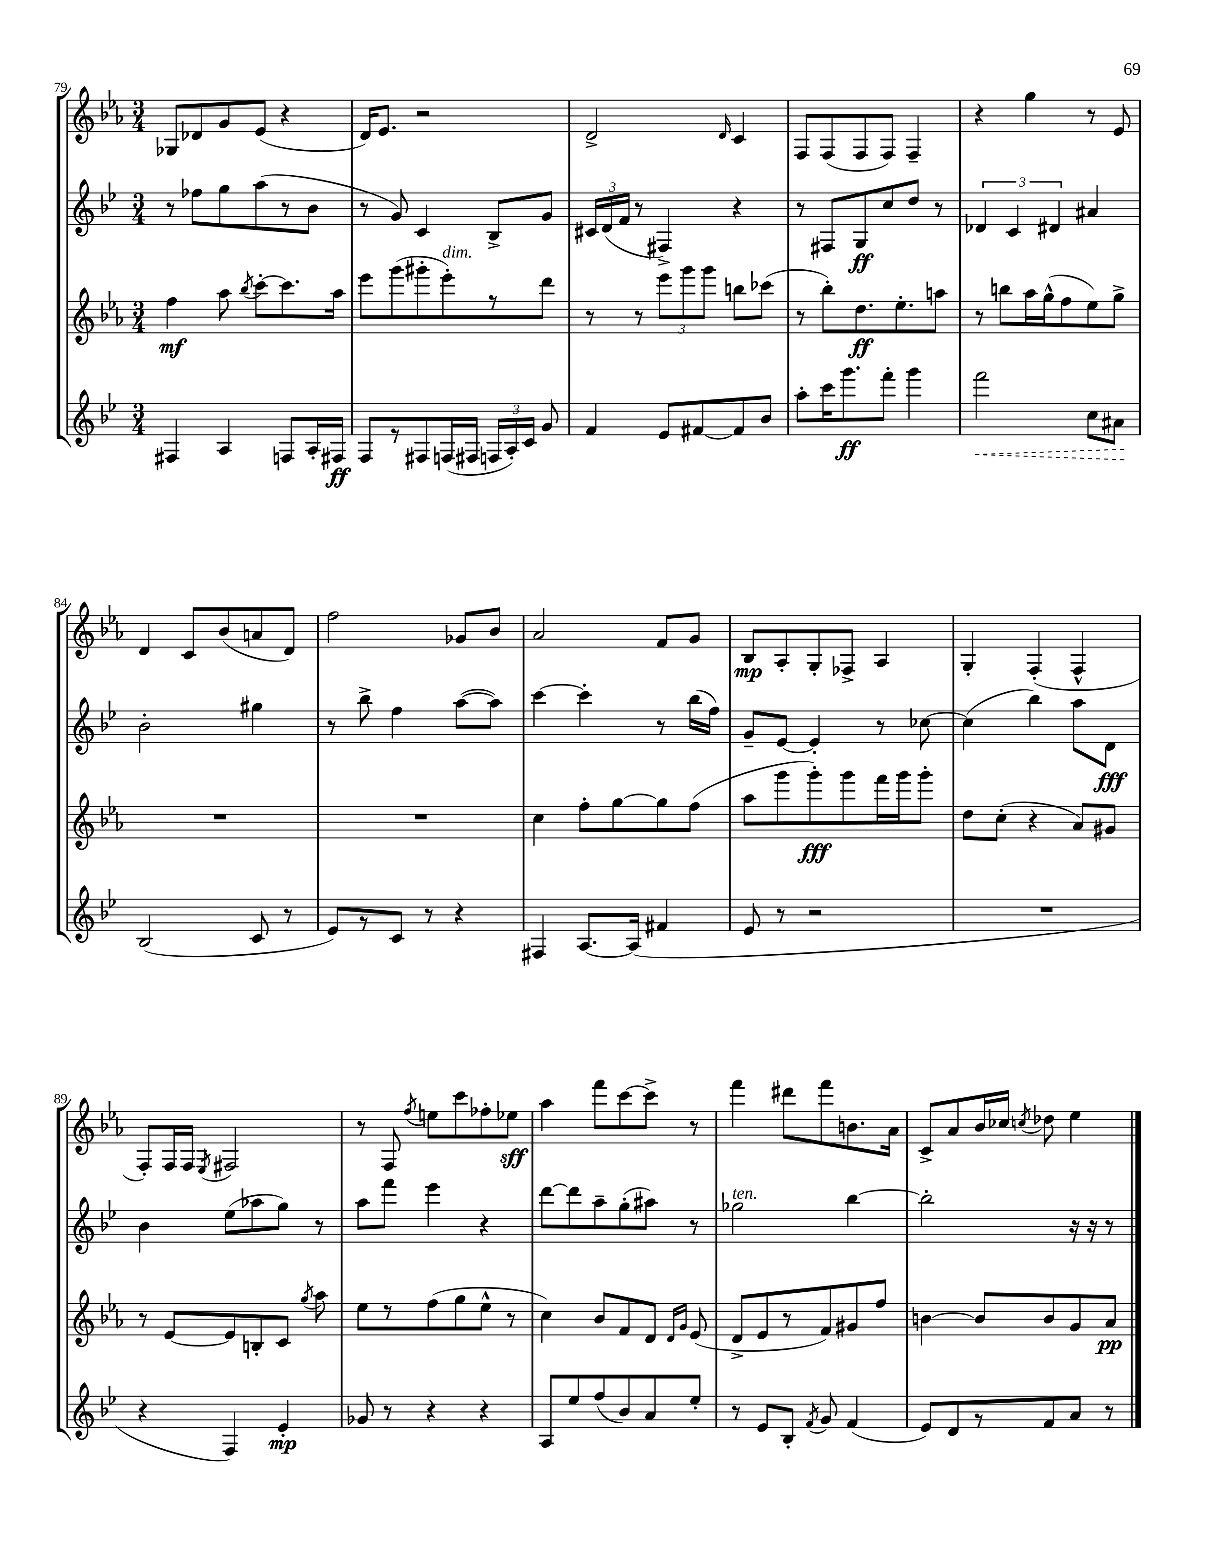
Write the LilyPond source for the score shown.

<<
\new StaffGroup <<
\new Staff = "s0" {
    \clef treble \key ees \major \numericTimeSignature \time 3/4
    \autoBeamOff ges8[ des'8 g'8 ees'8]( r4 |
    d'16[) ees'8.] r2 |
    d'2-> \grace { d'16 } c'4 |
    f8[ f8( f8 f8]) f4-- |
    r4 g''4 r8 ees'8 |
    d'4 c'8[ bes'8( a'8 d'8]) |
    f''2 ges'8[ bes'8] |
    aes'2 f'8[ g'8] |
    bes8[\mp aes8-. g8-. fes8]-> aes4 |
    g4-. f4-.( f4-^ |
    f8[-.) f16 f16] \acciaccatura { ees8 } fis2 |
    r8 f8 \acciaccatura { f''8 } e''8[ c'''8 fes''8-. ees''8]\sff |
    aes''4 f'''8[ c'''8~ c'''8]-> r8 |
    f'''4 dis'''8[ f'''8 b'8. aes'16] |
    c'8[-> aes'8 bes'16 ces''16] \acciaccatura { c''8 } des''8 ees''4 \bar "|." |
}
\new Staff = "s1" {
    \clef treble \key bes \major \numericTimeSignature \time 3/4
    \autoBeamOff r8 fes''8[ g''8 a''8( r8 bes'8] |
    r8 g'8) c'4 bes8[-> g'8] |
    \tuplet 3/2 { cis'16[ d'16( f'16] } r8 fis4->) r4 |
    r8 fis8[ g8\ff c''8 d''8] r8 |
    \tuplet 3/2 { des'4 c'4 dis'4 } ais'4 |
    bes'2-. gis''4 |
    r8 bes''8-> f''4 a''8[~( a''8]) |
    c'''4~ c'''4-. r8 bes''16[( f''16]) |
    g'8[-- ees'8]~ ees'4-. r8 ces''8~ |
    ces''4( bes''4) a''8[ d'8]\fff |
    bes'4 ees''8[( aes''8 g''8]) r8 |
    a''8[ f'''8] ees'''4 r4 |
    d'''8[~ d'''8 a''8-- g''8-.( ais''8]) r8 |
    ges''2^\markup { \italic "ten." } bes''4~ |
    bes''2-. r16 r16 r8 \bar "|." |
}
\new Staff = "s2" {
    \clef treble \key ees \major \numericTimeSignature \time 3/4
    \autoBeamOff f''4\mf aes''8 \acciaccatura { bes''8 } c'''8[~-. c'''8. aes''16] |
    ees'''8[ g'''8( gis'''8-. ees'''8-.^\markup { \italic "dim." }) r8 d'''8] |
    r8 r8 \tuplet 3/2 { ees'''8[ g'''8 g'''8] } b''8[ ces'''8]( |
    r8 bes''8[-.) d''8.\ff ees''8.-. a''8] |
    r8 b''8[ aes''16 g''16-^( f''8 ees''8) g''8]-> |
    R2. |
    R2. |
    c''4 f''8[-. g''8~ g''8 f''8]( |
    aes''8[ g'''8 g'''8-.\fff) g'''8 f'''16 g'''16 g'''8]-. |
    d''8[ c''8]-.( r4 aes'8[) gis'8] |
    r8 ees'8[~ ees'8 b8-. c'8] \acciaccatura { g''8 } aes''8 |
    ees''8[ r8 f''8( g''8 ees''8]-^ r8 |
    c''4) bes'8[ f'8 d'8] \grace { d'16[ g'16] } ees'8( |
    d'8[-> ees'8 r8 f'8) gis'8 f''8] |
    b'4~ b'8[ b'8 g'8 aes'8]\pp \bar "|." |
}
\new Staff = "s3" {
    \clef treble \key bes \major \numericTimeSignature \time 3/4
    \autoBeamOff fis4 a4 f8[ a16-. fis16]\ff |
    f8[ r8 fis8 f16( fis16] \tuplet 3/2 { f16[ a16-.) c'16] } g'8 |
    f'4 ees'8[ fis'8~ fis'8 bes'8] |
    a''8[-. c'''16 g'''8.\ff f'''8]-. g'''4 |
    \once \override Hairpin.style = #'dashed-line f'''2\< c''8[ ais'8]\! |
    bes2( c'8 r8 |
    ees'8[) r8 c'8] r8 r4 |
    fis4 a8.[~ a16]( fis'4 |
    ees'8 r8 r2 |
    R2. |
    r4 f4) ees'4-.\mp |
    ges'8 r8 r4 r4 |
    a8[ ees''8 f''8( bes'8) a'8 ees''8]-. |
    r8 ees'8[ bes8]-. \acciaccatura { f'8 } g'8 f'4( |
    ees'8[) d'8 r8 f'8 a'8] r8 \bar "|." |
}
>>
>>
\layout { \context { \Score currentBarNumber = #79 } }
